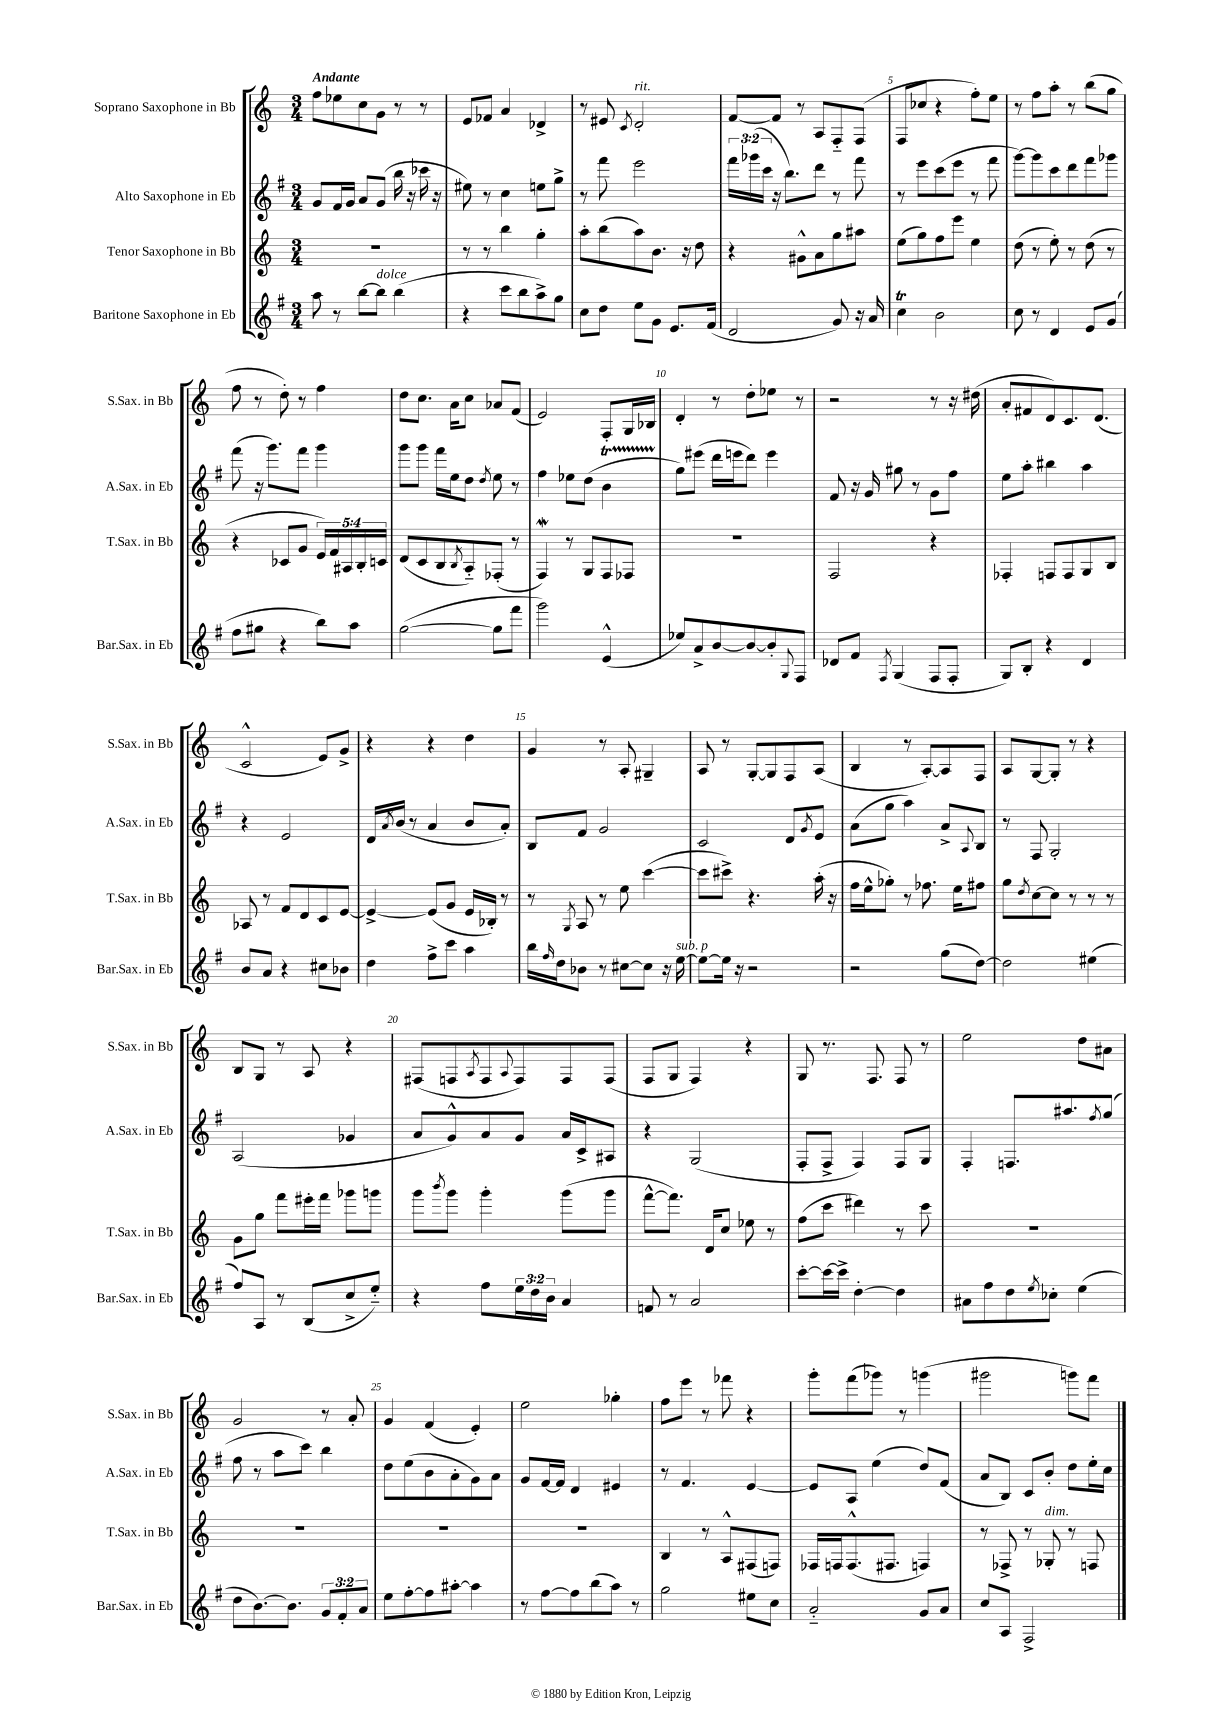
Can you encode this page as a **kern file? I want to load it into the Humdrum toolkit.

**kern	**kern	**kern	**kern
*staff4	*staff3	*staff2	*staff1
*clefG2	*clefG2	*clefG2	*clefG2
*k[f#]	*k[]	*k[f#]	*k[]
*M3/4	*M3/4	*M3/4	*M3/4
8aa	2.r	8g	8ff
8r	.	16f#	8ee-
.	.	16g	.
[8bb	.	8a	8cc
8bb]	.	(8g	8g
(4bb	.	16bb	8r
.	.	16r	.
.	.	16ccc-	8r
.	.	16r	.
=	=	=	=
4r	8r	8ee#)	8e
.	8r	8r	8f-
8ccc	4bb	4cc	4a
8bb	.	.	.
8aa^)	4gg'	8ee	4d-^
8gg	.	8gg^	.
=	=	=	=
8cc	8aa'	8r	8r
8dd	(8bb	8fff#	8e#
.	.	.	8qc
8ee	8aa)	2eee	2d'
8g	8.b	.	.
8.e	.	.	.
.	16r	.	.
.	8dd	.	.
(16f#	.	.	.
=	=	=	=
2d	4r	24fff#	[8f
.	.	(24ggg-	.
.	.	24ccc	.
.	.	16r	8f]
.	.	8.bb)	.
.	8g#^^	.	8r
.	8a	8ddd	8A
8g)	8gg	8r	8F'~
16r	8aa#	8fff#	(8F
16a	.	.	.
=	=	=	=
4cc	(8ee	8r	8F
.	8gg)	8eee	8cc-
2b	8ff	(8ccc	4r
.	8eee	8eee	.
.	4ee	8r	8ff')
.	.	8fff#	8ee
=	=	=	=
8cc	(8dd	[8ggg)	8r
8r	8r	8ggg]	8ff
4d	8ee')	8ccc	8aa'
.	8r	8ddd	8r
8e	(8dd	8fff#	(8bb
(8g	8r	8ggg-	8gg
=	=	=	=
8ff#	4r	(8fff#	8ff
8gg#	.	16r	8r
.	.	8.ggg)	.
4r	8c-	.	8dd')
.	8g	8fff#	8r
8bb)	20e)	4ggg	4ff
.	20f	.	.
.	20A#	.	.
8aa	.	.	.
.	20B'	.	.
.	20c	.	.
=	=	=	=
([2gg	(8d	8ggg	8dd
.	8c	8ggg	8.cc
.	8B	16fff#	.
.	.	16ee	16a
.	8qB	.	.
.	8A'~)	8dd	8cc
.	.	8qdd	.
8gg]	(8F-'	8ee	8a-
8fff#	8r	8r	(8f
=	=	=	=
2ggg)	4F)	4ff#	2e)
.	8r	8ee-	.
.	8G	(8dd	.
(4e^^	8F	4b	8F'
.	8F-	.	16G
.	.	.	16B-
=	=	=	=
8ee-)	2.r	8gg)	4d'
8a^	.	(8eee#	.
[8b	.	16ddd	8r
.	.	16eee	.
8b_	.	8ddd)	8dd'
8b']	.	4eee	8ee-
8qqG	.	.	.
8F#	.	.	8r
=	=	=	=
8d-	2F	8f#	2r
8f#	.	16r	.
.	.	16g	.
8qF#	.	.	.
(4G	.	8gg#	.
.	.	8r	.
8F#	4r	8g	8r
8F#'	.	8ff#	16r
.	.	.	(16dd#
=	=	=	=
8G)	4F-'	8ee	8a'
8B'	.	8aa'	8f#
4r	8F	4bb#	8d)
.	8F	.	8.c
4d	8G	4aa	.
.	.	.	(8.d
.	8B	.	.
=	=	=	=
8b	8A-	4r	2c^^
8a	8r	.	.
4r	8f	2e	.
.	8d	.	.
8cc#	8c	.	8e)
8b-	[8e	.	8g^
=	=	=	=
4dd	4e^_	16d	4r
.	.	8qa	.
.	.	(16b	.
.	.	8r	.
8ff#^	(8e]	4a	4r
8ccc	8g	.	.
4aa	16e	8b	4dd
.	16B-')	.	.
.	8r	8a')	.
=	=	=	=
16bb	8r	8B	4g
16qqff#	.	.	.
16dd	.	.	.
.	8qG	.	.
8b-	8A	8f#	.
8r	8r	2g	8r
[8cc#	8ee	.	8A'
8cc#]	([4ccc	.	4G#~
16r	.	.	.
[16ee	.	.	.
=	=	=	=
8ee_	8ccc]	2c	8A
16ee]	8ccc#^)	.	8r
16r	.	.	.
2r	4.r	.	[8G'
.	.	.	8G]
.	.	8d	8F
.	.	8qg	.
.	(16aa'	8e	(8A
.	16r	.	.
=	=	=	=
2r	16ff	(8a	4B
.	16ee^^	.	.
.	8gg-')	8gg	.
.	8r	4aa)	8r
.	8.ff-	.	[8A')
(8gg	.	8a^	8A]
.	16ee	.	.
.	.	8qqA	.
[8dd)	8ff#	8B	8F
=	=	=	=
2dd]	8gg	8r	8A
.	8qdd	.	.
.	[8cc	8F#	[8G
.	8cc]	2G'	8G']
.	8r	.	8r
(4ee#	8r	.	4r
.	8r	.	.
=	=	=	=
8ff#)	8g	(2A	8B
8A	8gg	.	8G
8r	8fff	.	8r
(8B	16eee#'	.	8A
.	16fff	.	.
8cc^	8ggg-	4g-	4r
8ee'~)	8ggg	.	.
=	=	=	=
4r	8ggg	8a	(8F#
.	8qbbb	.	.
.	8ggg	8g^^)	8F
.	.	.	8qA
8ff#	4ggg'	8a	8F
.	.	.	8qqA
24ee	.	8g	8F)
24dd	.	.	.
24b	.	.	.
4a	(8ggg	16a	8F
.	.	16c^	.
.	8ggg	8A#	(8F
=	=	=	=
8f	[8fff^^	4r	8F
8r	8.fff])	.	8G
2a	.	(2G	4F)
.	16d	.	.
.	8cc	.	.
.	8ee-	.	4r
.	8r	.	.
=	=	=	=
[8ccc'	(8ff	8F#'	8G
16ccc_	8ccc	8F#^	8.r
16ccc^]	.	.	.
[4dd'	4ddd#)	4F#)	.
.	.	.	8.F
4dd]	8r	8F#	8F
.	8ccc	8G	8r
=	=	=	=
8a#	2.r	4F#'	2ee
8ff#	.	.	.
8dd	.	8.F	.
8qee	.	.	.
8cc-'	.	.	.
.	.	8.aa#	.
(4ee	.	.	8dd
.	.	8qff#	.
.	.	(8gg	8a#
=	=	=	=
8dd	2.r	8ff#	2g
[8.b)	.	8r	.
.	.	8aa	.
8.b]	.	.	.
.	.	8ccc)	.
12g	.	4bb	8r
12f#'	.	.	.
.	.	.	8a'
12a	.	.	.
=	=	=	=
8ee	2.r	8dd	4g
[8ff#'	.	(8ee	.
8ff#]	.	8b	(4f
[8aa#'	.	8a'	.
4aa#]	.	8g)	4e')
.	.	8a	.
=	=	=	=
8r	2.r	8g	2ee
[8ff#	.	[16f#	.
.	.	16f#]	.
8ff#]	.	4d	.
(8bb	.	.	.
8aa)	.	4e#	4gg-'
8r	.	.	.
=	=	=	=
2gg	4B	8r	8ff
.	.	4.f#	8eee
.	8r	.	8r
.	8A^^	.	8fff-
8ee#	(8F#	[4e	4r
8cc	8F)	.	.
=	=	=	=
2a'~	16F-	8e]	8ggg'
.	16F	.	.
.	(8.F^^	8A	(8fff
.	.	(4ee	8ggg-)
.	8.F#	.	.
.	.	.	8r
8g	4F)	8dd)	(4ggg
8a	.	(8f#	.
=	=	=	=
8cc	8r	8a	2ggg#
8A	8F-^	8B)	.
2F#^	8r	8c	.
.	8G-'	8b'	.
.	8r	8dd	8ggg)
.	8F	16ee'	8fff
.	.	16cc	.
==	==	==	==
*-	*-	*-	*-
